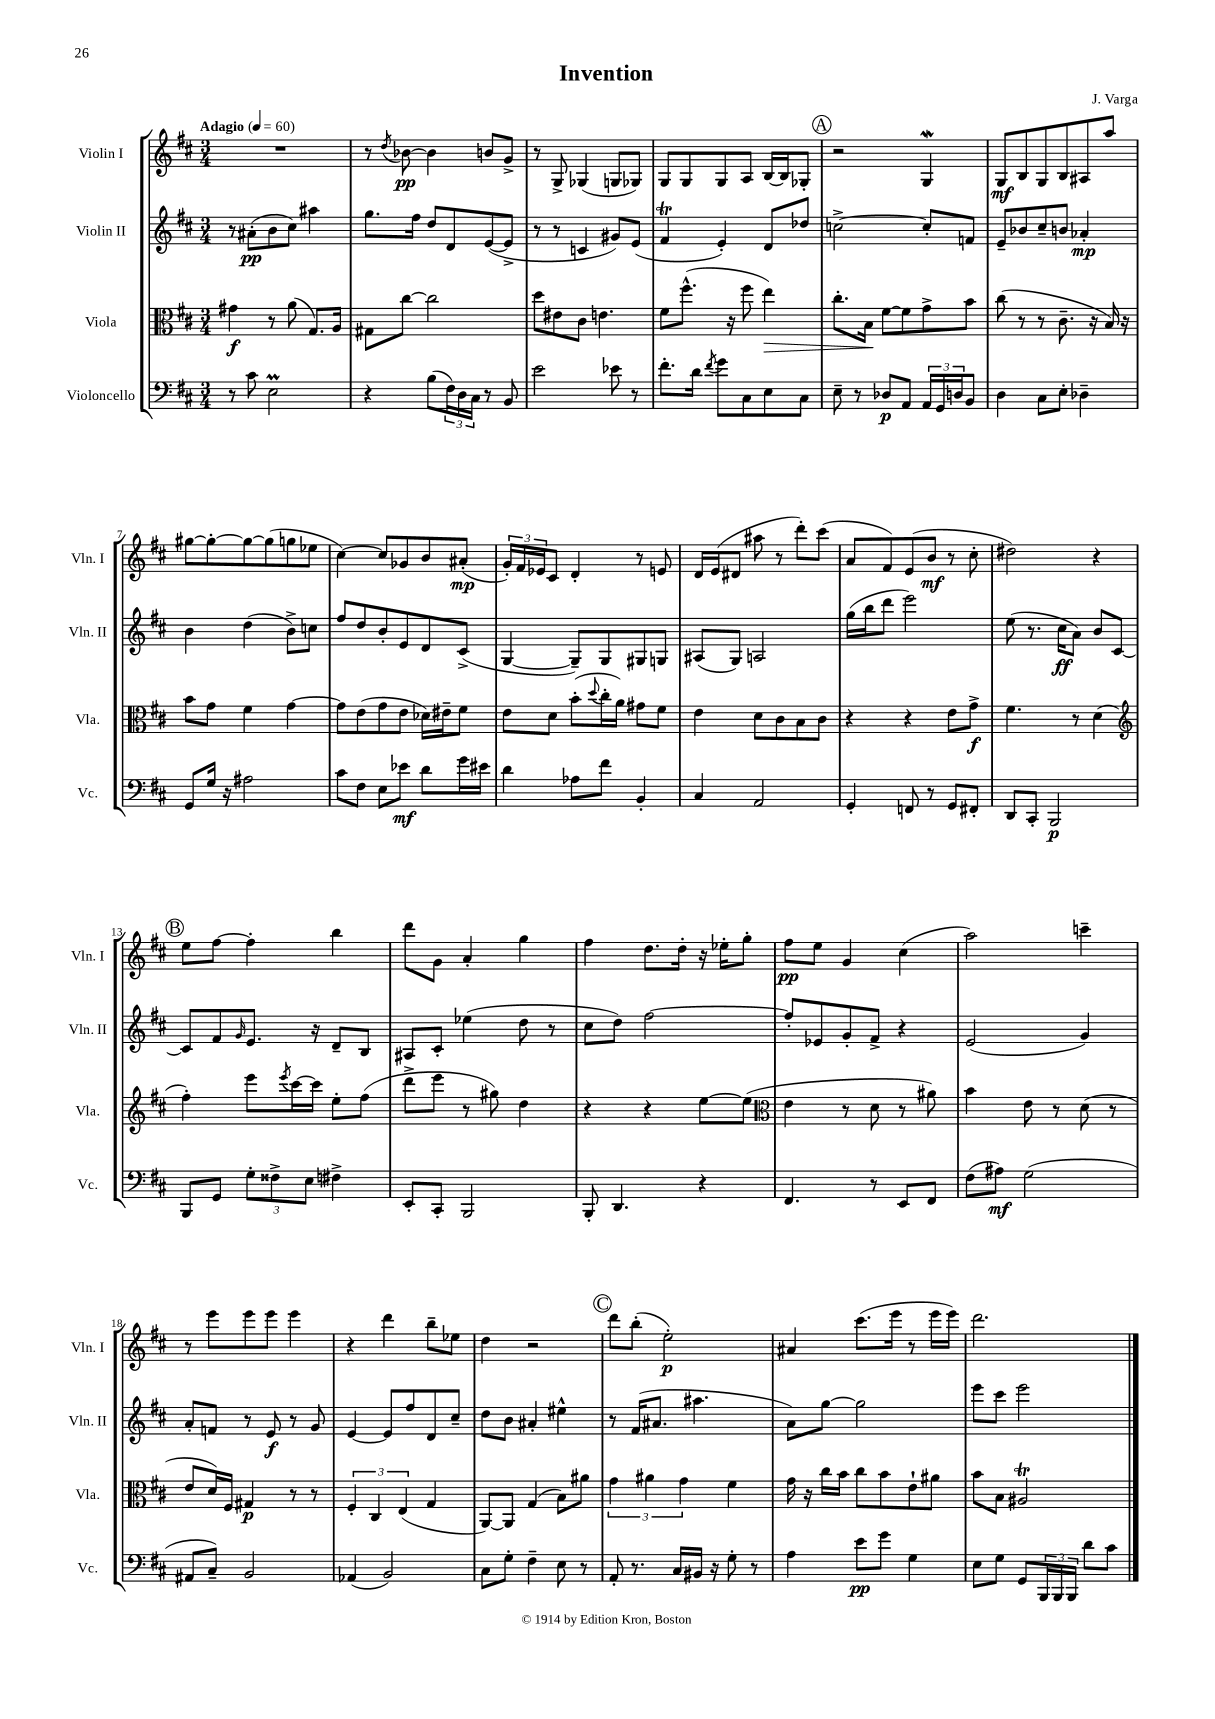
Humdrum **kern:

**kern	**dynam	**kern	**dynam	**kern	**dynam	**kern	**dynam
*part4	*part4	*part3	*part3	*part2	*part2	*part1	*part1
*staff4	*staff4	*staff3	*staff3	*staff2	*staff2	*staff1	*staff1
*I"Violoncello	*	*I"Viola	*	*I"Violin II	*	*I"Violin I	*
*I'Vc.	*	*I'Vla.	*	*I'Vln. II	*	*I'Vln. I	*
*clefF4	*	*clefC3	*	*clefG2	*	*clefG2	*
*k[f#c#]	*	*k[f#c#]	*	*k[f#c#]	*	*k[f#c#]	*
*M3/4	*	*M3/4	*	*M3/4	*	*M3/4	*
*MM60	*	*MM60	*	*MM60	*	*MM60	*
=1	=1	=1	=1	=1	=1	=1	=1
!	!	!	!	!	!	!LO:TX:a:B:t=Adagio	!
8r	.	4g#X\	f	8r	.	2.r	.
8c#\	.	.	.	(8a#X'\L	pp	.	.
2EM\	.	8r	.	8b\	.	.	.
.	.	(8a\	.	8cc#\J)	.	.	.
.	.	8.G/L)	.	4aa#X\	.	.	.
.	.	16A/Jk	.	.	.	.	.
=2	=2	=2	=2	=2	=2	=2	=2
4r	.	8G#X\L	.	8.gg\L	.	8r	.
.	.	.	.	.	.	8qdd/	.
.	.	[8cc#\J	.	.	.	[8b-X\	pp
.	.	.	.	16ff#\Jk	.	.	.
(8B\L	.	2cc#\]	.	8dd/L	.	4b-\]	.
24F#\L)	.	.	.	8d/	.	.	.
24D\	.	.	.	.	.	.	.
24C#\JJ	.	.	.	.	.	.	.
8r	.	.	.	([8e/	.	8bn/L	.
8BB/	.	.	.	8e^/J]	.	8g^/J	.
=3	=3	=3	=3	=3	=3	=3	=3
2e\	.	8dd\L	.	8r	.	8r	.
.	.	8e#X\	.	8r	.	8G^/	.
.	.	8c#\J	.	4cn/	.	(4G-X/	.
.	.	4.en\	.	.	.	.	.
8e-X\	.	.	.	8g#X/L)	.	8Gn/L	.
8r	.	.	.	(8e/J	.	8G-X/J)	.
=4	=4	=4	=4	=4	=4	=4	=4
8.f#'\L	.	8f#\L	.	4f#t/	.	8G/L	.
.	.	(8.ff#^^\J	.	.	.	8G/	.
16d\Jk	.	.	.	.	.	.	.
8qf#/	.	.	.	.	.	.	.
8g\L	.	.	.	4e'/)	.	8G/	.
.	.	16r	.	.	.	.	.
8C#\	.	8ff#\	.	.	.	8A/J	.
!	!	!	!LO:HP:b	!	!	!	!
8E\	.	4ee\)	>	8d/L	.	[16B/LL	.
.	.	.	.	.	.	16B/J]	.
8C#\J	.	.	.	8dd-X/J	.	8G-X'/J	.
!!LO:REH:place=s1:t=A
=5	=5	=5	=5	=5	=5	=5	=5
8E~\	.	8.cc#'\L	.	[2ccn^\	.	2r	.
8r	.	.	.	.	.	.	.
.	.	16B\Jk	.	.	.	.	.
8D-X/L	p	[8f#\L	]	.	.	.	.
8AA/J	.	8f#\]	.	.	.	.	.
24AA/LL	.	8g^\	.	8cc'/L]	.	4Gw/	.
24GG/	.	.	.	.	.	.	.
24Dn/J	.	.	.	.	.	.	.
8BB/J	.	8b\J	.	8fn/J	.	.	.
=6	=6	=6	=6	=6	=6	=6	=6
4D\	.	(8cc#\	.	8e~/L	.	8G/L	mf
.	.	8r	.	8b-X/	.	8B/	.
8C#\L	.	8r	.	8cc#~/	.	8G/	.
8E'\J	.	8.c#~\	.	8bn/J	.	8B/	.
4D-X~\	.	.	.	4a-X'/	mp	8A#X/	.
.	.	16r	.	.	.	.	.
.	.	16B/)	.	.	.	8aa/J	.
.	.	16r	.	.	.	.	.
!!LO:LB:g=z
=7	=7	=7	=7	=7	=7	=7	=7
8GG/L	.	8b\L	.	4b\	.	[8gg#X\L	.
16G/Jk	.	8g\J	.	.	.	8gg#'\_	.
16r	.	.	.	.	.	.	.
2A#X\	.	4f#\	.	(4dd\	.	8gg#\_	.
.	.	.	.	.	.	(8gg#\]	.
.	.	[4g\	.	8b^\L)	.	8ggn\	.
.	.	.	.	8ccn\J	.	8ee-X\J	.
=8	=8	=8	=8	=8	=8	=8	=8
8c#\L	.	8g\L]	.	8ff#/L	.	[4cc#\)	.
8F#\J	.	(8e\	.	8dd/	.	.	.
8E\L	.	8g\	.	8b'/	.	8cc#/L]	.
8e-X\J	mf	8e\J	.	8e/	.	8g-X/	.
8d\L	.	16d-X\LL)	.	8d/	.	8b/	.
.	.	16e#X~\J	.	.	.	.	.
16g\L	.	8f#\J	.	(8c#^/J	.	(8a#X'/J	mp
16e#X\JJ	.	.	.	.	.	.	.
=9	=9	=9	=9	=9	=9	=9	=9
4d\	.	8e\L	.	[4G/	.	24g'/LL)	.
.	.	.	.	.	.	24f#/	.
.	.	.	.	.	.	24e-X/J	.
.	.	8d\J	.	.	.	8c#/J	.
8A-X\L	.	(8b'\L	.	8G~/L])	.	4d'/	.
.	.	8qqdd/	.	.	.	.	.
8f#\J	.	16cc#'\L	.	8G/	.	.	.
.	.	16a\JJ)	.	.	.	.	.
4BB'/	.	8g#X\L	.	8G#X/	.	8r	.
.	.	8f#\J	.	8Gn/J	.	8en/	.
=10	=10	=10	=10	=10	=10	=10	=10
4C#/	.	4e\	.	(8A#X/L	.	16d/LL	.
.	.	.	.	.	.	(16e/J	.
.	.	.	.	8G/J)	.	8d#X/J	.
2AA/	.	8d\L	.	2An/	.	8aa#X\	.
.	.	8c#\	.	.	.	8r	.
.	.	8B\	.	.	.	8ddd'\L)	.
.	.	8c#\J	.	.	.	(8ccc#\J	.
=11	=11	=11	=11	=11	=11	=11	=11
4GG'/	.	4r	.	(16gg\LL	.	8a/L	.
.	.	.	.	16bb\J	.	.	.
.	.	.	.	8ddd\J	.	8f#/)	.
8FFn/	.	4r	.	2eee\)	.	(8e/	.
8r	.	.	.	.	.	8b/J	mf
8GG/L	.	8e\L	.	.	.	8r	.
8FF#X'/J	.	8g^\J	f	.	.	8cc#'\	.
=12	=12	=12	=12	=12	=12	=12	=12
8DD/L	.	4.f#\	.	(8ee\	.	2dd#X\)	.
8CC#'/J	.	.	.	8.r	.	.	.
2BBB/	p	.	.	.	.	.	.
.	.	.	.	16cc#\KL	ff	.	.
.	.	8r	.	8a\J)	.	.	.
.	.	(4d\	.	8b/L	.	4r	.
.	.	.	.	[8c#/J	.	.	.
!!LO:LB:g=z
!!LO:REH:place=s1:t=B
=13	=13	=13	=13	=13	=13	=13	=13
*	*	*clefG2	*	*	*	*	*
8BBB/L	.	4ff#'\)	.	8c#/L]	.	8ee\L	.
8GG/J	.	.	.	8f#/	.	[8ff#\J	.
.	.	.	.	16qqg/	.	.	.
12G'\L	.	8eee\L	.	8.e/J	.	4ff#'\]	.
12F##X^\	.	.	.	.	.	.	.
.	.	8qeee/	.	.	.	.	.
.	.	[16ccc#\L	.	.	.	.	.
12E\J	.	.	.	.	.	.	.
.	.	16ccc#\JJ]	.	16r	.	.	.
4F#X^\	.	8ee'\L	.	8d~/L	.	4bb\	.
.	.	(8ff#\J	.	8B/J	.	.	.
=14	=14	=14	=14	=14	=14	=14	=14
8EE'/L	.	8ddd^\L	.	8A#X/L	.	8ddd\L	.
8CC#'/J	.	8eee\J	.	8c#'/J	.	8g\J	.
2BBB/	.	8r	.	(4ee-X\	.	4a'/	.
.	.	8gg#X\)	.	.	.	.	.
.	.	4dd\	.	8dd\	.	4gg\	.
.	.	.	.	8r	.	.	.
=15	=15	=15	=15	=15	=15	=15	=15
8BBB'/	.	4r	.	8cc#\L	.	4ff#\	.
4.DD/	.	.	.	8dd\J)	.	.	.
.	.	4r	.	[2ff#\	.	8.dd\L	.
.	.	.	.	.	.	16dd'\Jk	.
4r	.	[8ee\L	.	.	.	16r	.
.	.	.	.	.	.	16ee-X'\KL	.
.	.	(8ee\J]	.	.	.	8gg'\J	.
=16	=16	=16	=16	=16	=16	=16	=16
*	*	*clefC3	*	*	*	*	*
4.FF#/	.	4e\	.	8ff#'/L]	.	8ff#\L	pp
.	.	.	.	8e-X/	.	8ee\J	.
.	.	8r	.	8g'/	.	4g/	.
8r	.	8d\	.	8f#^/J	.	.	.
8EE/L	.	8r	.	4r	.	(4cc#\	.
8FF#/J	.	8a#X\)	.	.	.	.	.
=17	=17	=17	=17	=17	=17	=17	=17
(8F#\L	.	4b\	.	(2e/	.	2aa\)	.
8A#X\J)	mf	.	.	.	.	.	.
(2G\	.	8e\	.	.	.	.	.
.	.	8r	.	.	.	.	.
.	.	(8d\	.	4g/)	.	4cccn~\	.
.	.	8r	.	.	.	.	.
!!LO:LB:g=z
=18	=18	=18	=18	=18	=18	=18	=18
8AA#X/L	.	8e/L	.	8a'/L	.	8r	.
8C#~/J)	.	16d/L)	.	8fn/J	.	8eee\L	.
.	.	16F#/JJ	.	.	.	.	.
2BB/	.	4G#X/	p	8r	.	8eee\	.
.	.	.	.	8e/	f	8eee\J	.
.	.	8r	.	8r	.	4eee\	.
.	.	8r	.	8g/	.	.	.
=19	=19	=19	=19	=19	=19	=19	=19
(4AA-X/	.	6F#'/	.	[4e/	.	4r	.
.	.	6C#/	.	.	.	.	.
2BB/)	.	.	.	8e/L]	.	4ddd\	.
.	.	(6E/	.	.	.	.	.
.	.	.	.	8ff#/	.	.	.
.	.	4G/	.	8d/	.	8bb~\L	.
.	.	.	.	8cc#~/J	.	8ee-X\J	.
=20	=20	=20	=20	=20	=20	=20	=20
8C#\L	.	[8AA/L)	.	8dd\L	.	4dd\	.
8G'\J	.	8AA/J]	.	8b\J	.	.	.
4F#~\	.	(4G/	.	4a#X'/	.	2r	.
8E\	.	8B\L)	.	4ee#X^^\	.	.	.
8r	.	8a#X\J	.	.	.	.	.
!!LO:REH:place=s1:t=C
=21	=21	=21	=21	=21	=21	=21	=21
8AA'/	.	6g\	.	8r	.	8ddd\L	.
8.r	.	.	.	(16f#/KL	.	(8bb'\J	.
.	.	6a#X\	.	.	.	.	.
.	.	.	.	8.a#X/J	.	.	.
.	.	.	.	.	.	2ee'\)	p
16C#/LL	.	.	.	.	.	.	.
.	.	6g\	.	.	.	.	.
16BB#X/JJ	.	.	.	4.aa#X\	.	.	.
16r	.	.	.	.	.	.	.
8G'\	.	4f#\	.	.	.	.	.
8r	.	.	.	.	.	.	.
=22	=22	=22	=22	=22	=22	=22	=22
4A\	.	16g\	.	8a\L)	.	4a#X/	.
.	.	16r	.	.	.	.	.
.	.	16cc#\LL	.	[8gg\J	.	.	.
.	.	16b\JJ	.	.	.	.	.
8e\L	pp	8cc#\L	.	2gg\]	.	(8.ccc#\L	.
8g\J	.	8b\	.	.	.	.	.
.	.	.	.	.	.	16eee\Jk	.
4G\	.	8e`\	.	.	.	8r	.
.	.	8a#X\J	.	.	.	16eee\LL	.
.	.	.	.	.	.	16eee\JJ)	.
=23	=23	=23	=23	=23	=23	=23	=23
8E\L	.	8b\L	.	8eee\L	.	2.ddd\	.
8G\J	.	8B\J	.	8ccc#\J	.	.	.
8GG/L	.	2A#Xt/	.	2eee\	.	.	.
24BBB/L	.	.	.	.	.	.	.
24BBB/	.	.	.	.	.	.	.
24BBB/JJ	.	.	.	.	.	.	.
8d\L	.	.	.	.	.	.	.
8c#\J	.	.	.	.	.	.	.
==	==	==	==	==	==	==	==
*-	*-	*-	*-	*-	*-	*-	*-
